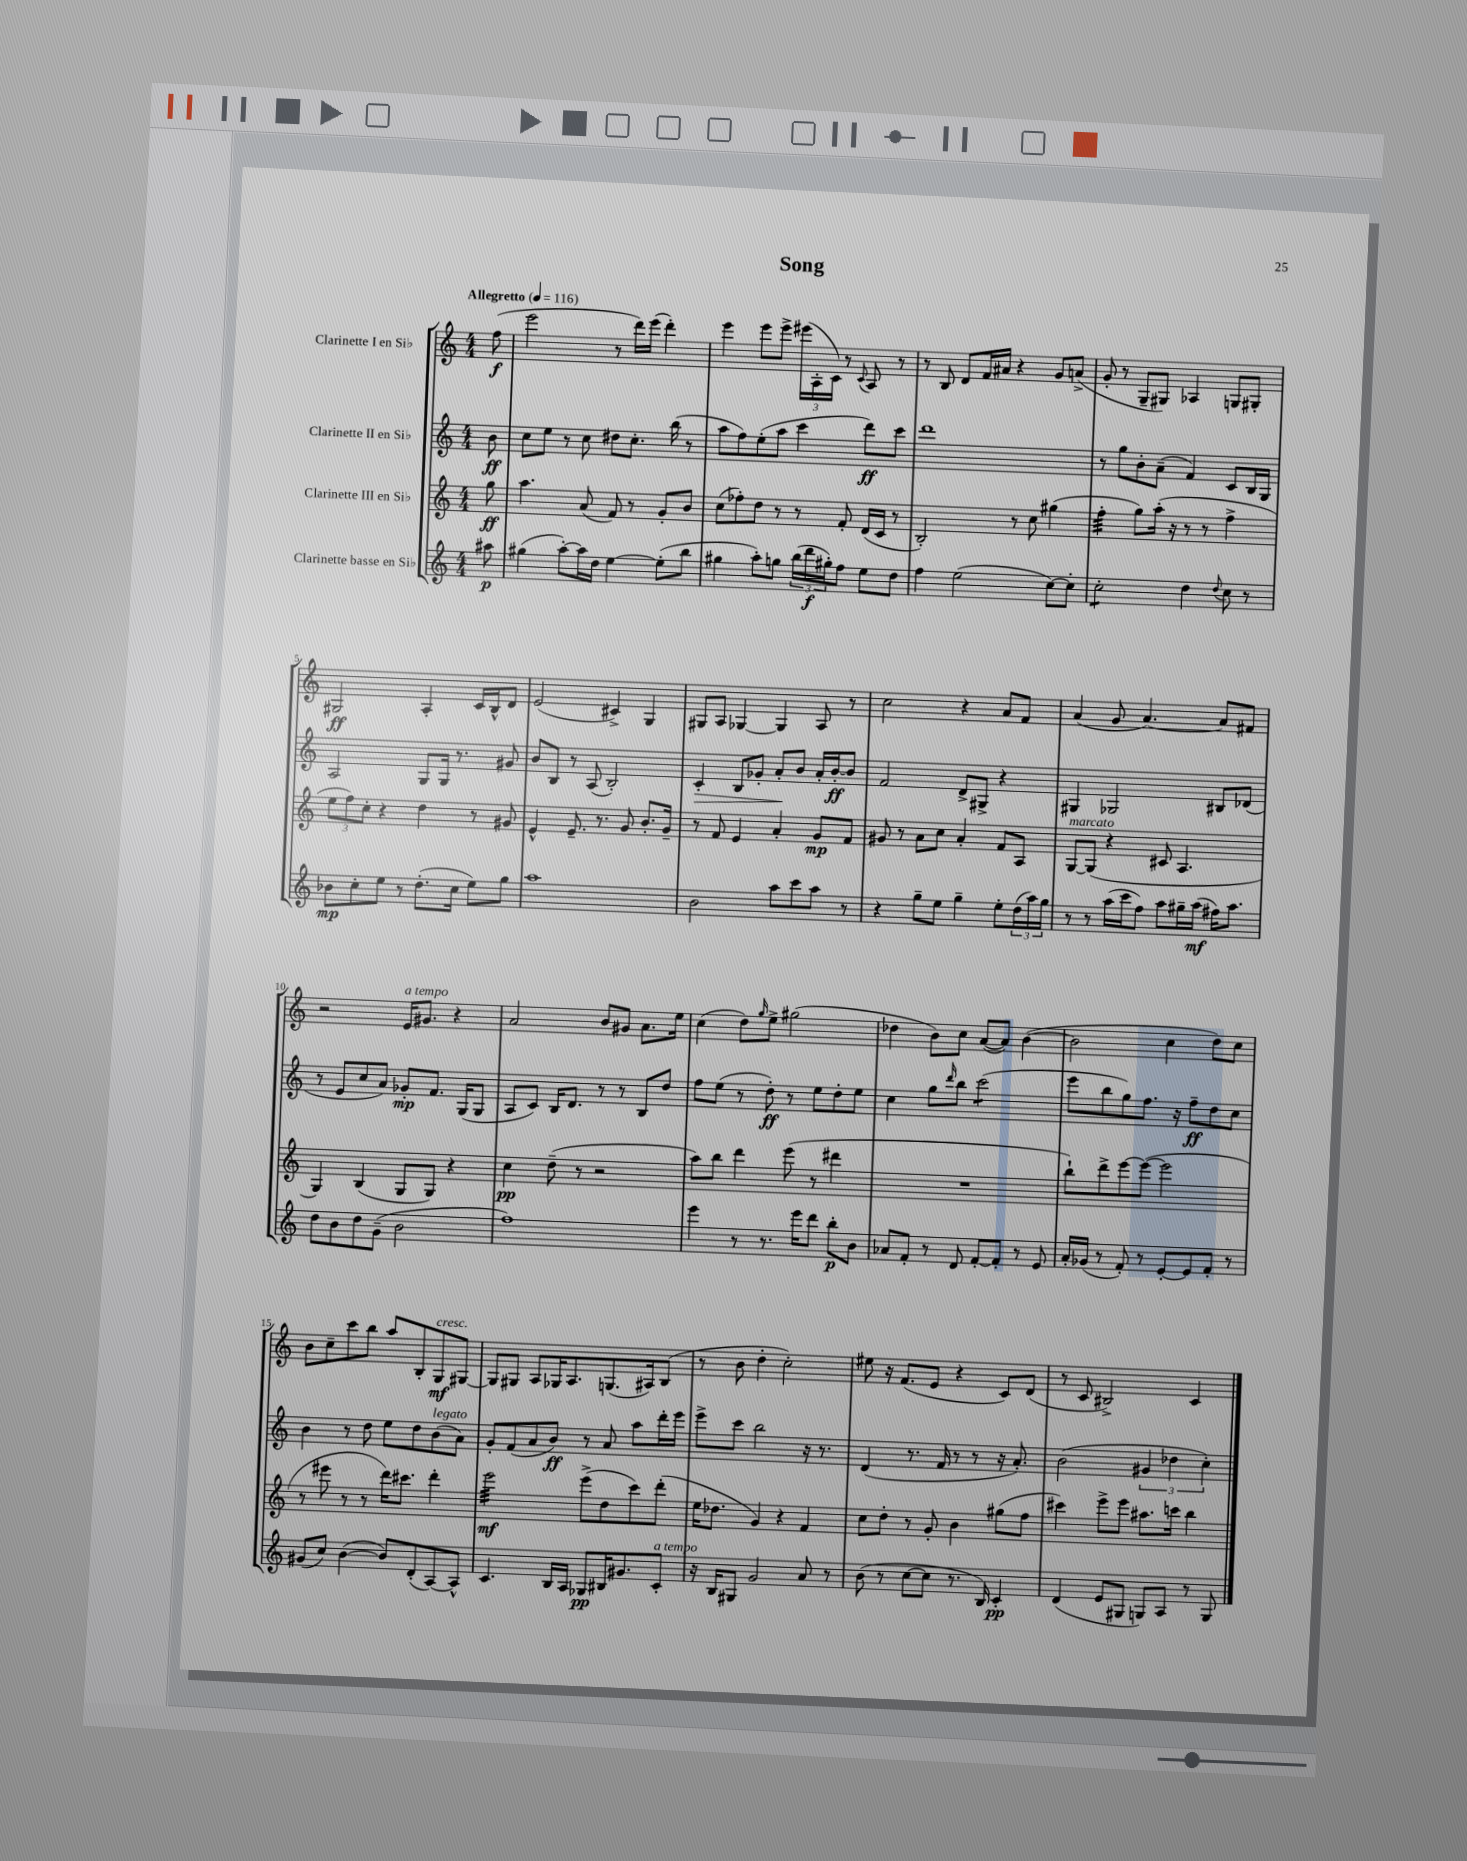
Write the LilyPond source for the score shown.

\header { title = "Song" }
<<
\new StaffGroup <<
\new Staff = "s0" \with { instrumentName = "Clarinette I en Sib" } {
    \clef treble \key c \major \numericTimeSignature \time 4/4 \partial 8 \tempo "Allegretto" 4 = 116
    f''8\f( |
    e'''2 r8 d'''16) e'''16( d'''4-.) |
    e'''4 e'''8 e'''8-> \tuplet 3/2 { eis'''16( a16-. c'16) } r8 \appoggiatura { c'8 } a8 r8 |
    r8 b8 d'8 f'16 ais'16 r4 g'8 a'8->( |
    g'8-. r8 g8-- gis8) aes4 g8 gis8-. |
    gis2\ff a4-. c'16 b16-^ d'8 |
    e'2( cis'4->) g4 |
    gis8 a8 ges4~ ges4 a8 r8 |
    c''2 r4 a'8 f'8 |
    a'4( g'8 a'4.~) a'8 fis'8 |
    r2 e'16^\markup { \italic "a tempo" } gis'8. r4 |
    a'2 b'8 gis'8 a'8. e''16 |
    c''4( d''8) \grace { g''16 } e''8-> gis''2( |
    des''4 b'8) c''8 a'8~( a'8) b'4~( |
    b'2 c''4 d''8) c''8 |
    b'8 c''8-- c'''8 b''8 a''8 b8-. g8\mf^\markup { \italic "cresc." } gis8~ |
    gis8 gis8 a8 ges16 a8. g8.( ais16) b8( |
    r8 b'8 d''4-. c''2-.) |
    eis''8 r16 f'8.( e'8 r4 c'8) d'8( |
    r8 c'8 bis2->) c'4 \bar "|." |
}
\new Staff = "s1" \with { instrumentName = "Clarinette II en Sib" } {
    \clef treble \key c \major \numericTimeSignature \time 4/4 \partial 8
    b'8\ff |
    c''8 e''8 r8 c''8 dis''8 c''8.-. b''16( r8 |
    a''8 f''8) e''8-.( a''8 c'''4 d'''8\ff) c'''8 |
    d'''1 |
    r8 g''8 b'8-. a'8--( f'4) c'8 b16 g16 |
    a2 g8 g16 r8. gis'8 |
    b'8 b8 r8 a8( b2-.) |
    c'4-.\> b8 ges'8-. a'8-.\! b'8 a'16-. b'16~-.\ff b'8 |
    f'2 d'8-> gis8-> r4 |
    gis4 ges2 bis8 des'8( |
    r8 e'8 c''8 a'8) ges'8-.\mp f'8. g16( g8 |
    a8 c'8) b16 d'8. r8 r8 b8 d''8 |
    f''8 e''8( r8 d''8-.\ff) r8 e''8 d''8-. e''8 |
    c''4 g''8 \grace { d'''16 } b''8 c'''2:8( |
    e'''8 b''8 g''8) f''8. r16 f''8--\ff d''8 c''8 |
    b'4 r8 d''8 e''8 d''8 b'8^\markup { \italic "legato" }( a'8) |
    g'8-. f'8( a'8 b'8\ff) r8 a'8 a''8 d'''16-. e'''16 |
    e'''8-> c'''8 b''2 r16 r8. |
    d'4( r8. f'16 r8 r8 r16 a'8.-.) |
    b'2( \tuplet 3/2 { gis'4 des''4 c''4-.) } \bar "|." |
}
\new Staff = "s2" \with { instrumentName = "Clarinette III en Sib" } {
    \clef treble \key c \major \numericTimeSignature \time 4/4 \partial 8
    g''8\ff |
    a''4. a'8( f'8) r8 g'8-. b'8 |
    c''8( fes''8-.) d''8 r8 r8 f'8-. d'16( c'16 r8 |
    b2-.) r8 c''8 gis''4( |
    f''4:32-. g''8) a''16-.( r16 r8 r8 f''4-> |
    \tuplet 3/2 { e''8 f''8) c''8-. } r4 d''4 r8 gis'8 |
    e'4-^ e'8.-- r8. g'8 b'8.-. g'16-- |
    r8 f'8 e'4 a'4-. g'8\mp f'8 |
    gis'8 r8 a'8 c''8 a'4-. f'8 a8 |
    g8~^\markup { \italic "marcato" } g8( r4 cis'8 a4. |
    g4) b4( g8 g8) r4 |
    c''4\pp d''8--( r8 r2 |
    a''8) b''8 d'''4 e'''8( r8 dis'''4 |
    R1 |
    b''8-!) d'''8-> e'''8~ e'''8~( e'''2 |
    r8 eis'''8 r8 r8 d'''16) cis'''8. d'''4-. |
    e'''2:32\mf e'''8->( d''8 c'''8) d'''8-.( |
    e''16 des''8. g'4) r4 f'4 |
    c''8 d''8-. r8 g'8-. b'4 gis''8( f''8 |
    cis'''4) e'''8-> e'''8 ais''8. c'''16 b''4 \bar "|." |
}
\new Staff = "s3" \with { instrumentName = "Clarinette basse en Sib" } {
    \clef treble \key c \major \numericTimeSignature \time 4/4 \partial 8
    ais''8\p |
    gis''4( a''8~-.) a''16 d''16 e''4~ e''8-.( b''8 |
    gis''4 a''8-.) g''8 \tuplet 3/2 { b''16( d'''16\f gis''16-.) } f''8 e''8 d''8 |
    f''4 e''2( c''8~) c''8-. |
    c''2:8-. d''4 \appoggiatura { d''8 } c''8 r8 |
    bes'8\mp c''8-. e''8 r8 d''8.-.( c''16 e''8) g''8 |
    a''1 |
    b'2 a''8 c'''8 a''8 r8 |
    r4 g''8-- e''8 g''4-- e''8-. \tuplet 3/2 { d''16( a''16) g''16 } |
    r8 r8 a''16( c'''16 f''8) a''8 gis''16-- a''16\mf( fis''16) a''8. |
    d''8 b'8 d''8 g'8--( b'2 |
    f''1) |
    e'''4 r8 r8. e'''16 d'''8 b''8-.\p b'8 |
    aes'8 f'8-. r8 d'8 f'8~-. f'8-. r8 e'8 |
    a'16-. ges'16( r8 f'8-.) r8 e'8~-. e'8 f'8-. r8 |
    gis'8( c''8) b'4~( b'8) d'8-.( a8~) a8-^ |
    c'4. b16 a16 ges8\pp bis16 gis'8. c'8-.^\markup { \italic "a tempo" } |
    r16 b16 gis8 g'2 a'8 r8 |
    b'8( r8 c''8~ c''8 r8. b16) c'4-.\pp |
    d'4( e'8 gis8 g8) a8 r8 g8 \bar "|." |
}
>>
>>
